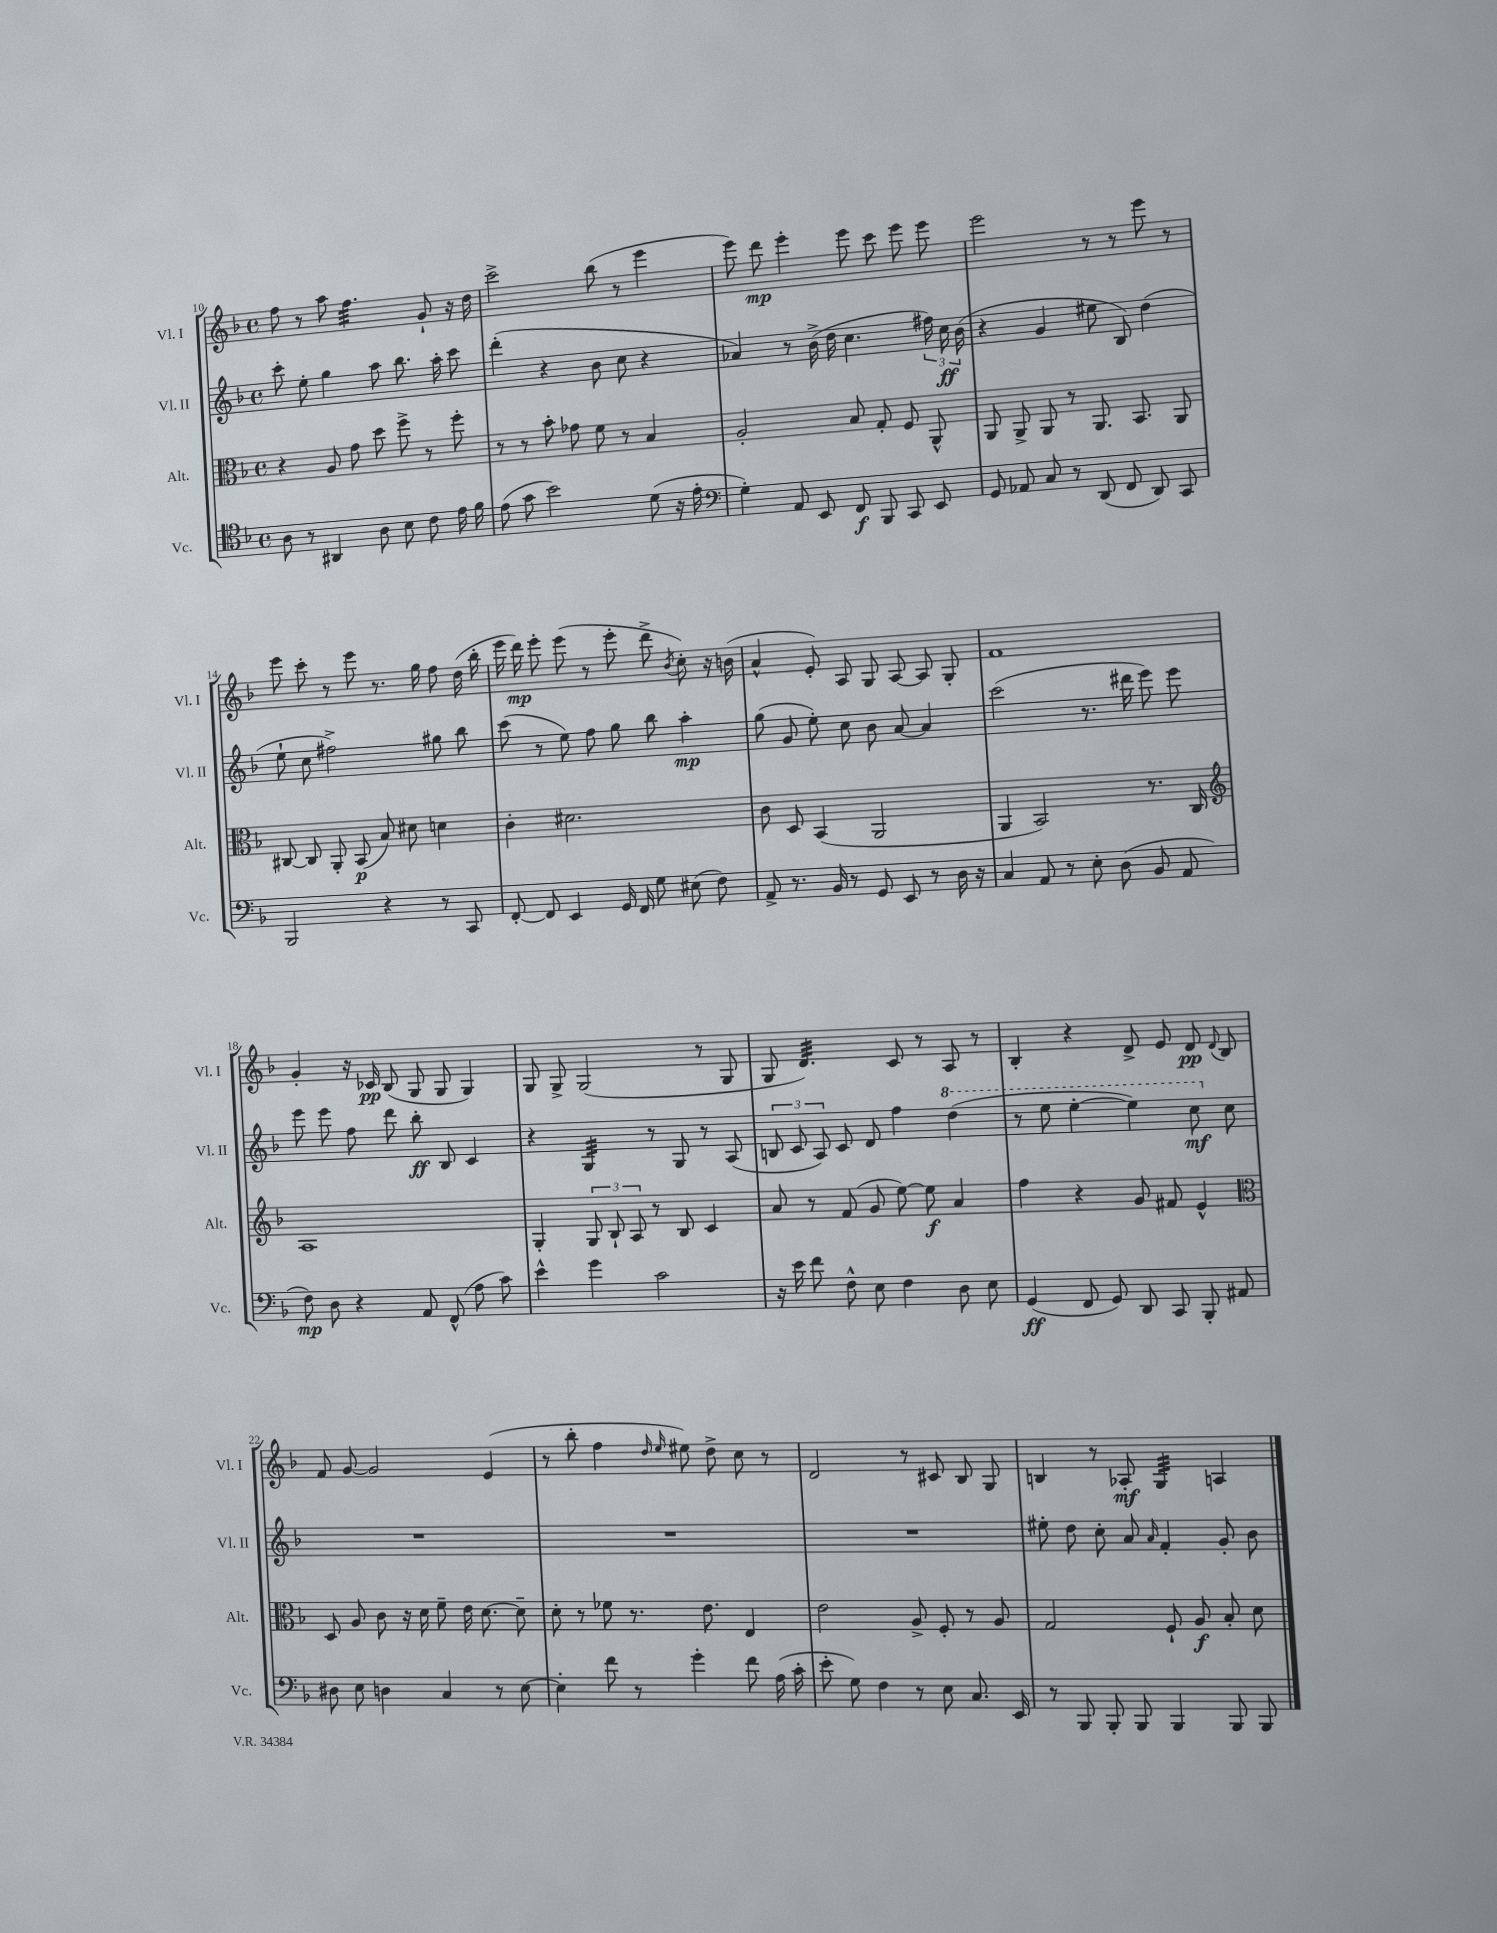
<<
\new StaffGroup <<
\new Staff = "s0" \with { instrumentName = "Vl. I" shortInstrumentName = "Vl. I" } {
    \clef treble \key f \major \defaultTimeSignature \time 4/4
    \autoBeamOff f''8 r8 a''8 f''4.:32 g'8-! r16 d''16 |
    c'''2-> bes''8( r8 e'''4 |
    e'''8) d'''8\mp e'''4-. e'''8 c'''8 e'''8 e'''8 |
    e'''2 r8 r8 e'''8 r8 |
    e'''8 c'''8-. r8 e'''8 r8. g''16 f''8 d''16( bes''16-. |
    e'''16 d'''16\mp) e'''8-. e'''8( r8 e'''8-. d'''8-> \acciaccatura { bes'8 } c''8-.) r16 b'16( |
    a'4-^ e'8-.) a8 g8 a8~ a8 g8-. |
    f'1 |
    g'4-. r16 ces'16\pp bes8( g8 g8 g4) |
    g8 g8-> g2( r8 g8 |
    g8 d'4.:32) c'8 r8 a8 r8 |
    bes4-. r4 d'8-> e'8 d'8\pp \appoggiatura { d'8 } bes8 |
    f'8 g'8~ g'2 e'4( |
    r8 bes''8-. f''4 \grace { d''16 e''16 } eis''8) d''8-> c''8 r8 |
    d'2 r8 cis'8 bes8 g8 |
    b4 r8 aes8-.\mf g4:32 a4 \bar "|." |
}
\new Staff = "s1" \with { instrumentName = "Vl. II" shortInstrumentName = "Vl. II" } {
    \clef treble \key f \major \defaultTimeSignature \time 4/4
    \autoBeamOff c'''8-. e''8-. g''4 a''8 bes''8. a''16-. c'''8 |
    d'''4-.( r4 bes'8 c''8 r4 |
    aes'4) r8 bes'16->( d''16 c''4. \tuplet 3/2 { fis''16) c''16\ff bes'16( } |
    r4 g'4 eis''8 bes8) d''4( |
    e''8-! c''8 fis''2->) gis''8 bes''8 |
    c'''8( r8 e''8) f''8 g''8 bes''8 a''4-.\mp |
    g''8( g'8 e''8-.) c''8 bes'8 a'8~ a'4 |
    c'''2( r8. dis'''16 e'''8) e'''8 |
    e'''8 e'''8 f''8 d'''8 bes''8-.\ff bes8 c'4 |
    r4 g4:32 r8 g8 r8 a8( |
    \tuplet 3/2 { b8 c'8 a8) } c'8 d'8 f''4 \ottava #1 d'''4( |
    r8 e'''8 e'''4~-. e'''4) c'''8\mf \ottava #0 c''8 |
    R1 |
    R1 |
    R1 |
    eis''8-. d''8 c''8-. a'8 \grace { a'16 } f'4-. g'8-. bes'8 \bar "|." |
}
\new Staff = "s2" \with { instrumentName = "Alt." shortInstrumentName = "Alt." } {
    \clef alto \key f \major \defaultTimeSignature \time 4/4
    \autoBeamOff r4 a8 g'8 d''8 f''8-> r8 f''8-. |
    r8 r8 bes'8-. ges'8 f'8 r8 bes4 |
    a2-. bes8 g8-. f8 a,8-^ |
    a,8 a,8-> a,8 r8 a,8. bes,8. a,8 |
    cis8~ cis8 a,8-. bes,8\p( bes8) dis'8 d'4 |
    c'4-. dis'2. |
    c'8 d8 bes,4( a,2 |
    a,4 bes,2) r8. c16 |
    \clef treble a1 |
    g4-. \tuplet 3/2 { g8 bes8-! a8 } r8 bes8 c'4 |
    a'8 r8 f'8( g'8 e''8~) e''8\f a'4 |
    f''4 r4 g'8 fis'8 e'4-^ |
    \clef alto d8 a8 c'8 r16 d'16 f'8-- e'16 d'8.~ d'8-- |
    d'8-. r8 fes'8 r8. e'8. e4 |
    e'2 a8-> f8-. r8 a8 |
    g2 f8-! a8\f bes8-. d'8 \bar "|." |
}
\new Staff = "s3" \with { instrumentName = "Vc." shortInstrumentName = "Vc." } {
    \clef tenor \key f \major \defaultTimeSignature \time 4/4
    \autoBeamOff a8 r8 ais,4 a8 bes8 c'8 e'16 f'16 |
    e'8( g'8 bes'2) d'8( r16 e'16-. |
    \clef bass g4-.) a,8 e,8 f,8\f bes,,8 c,8 e,8 |
    g,8 aes,8 c8 r8 d,8( f,8 d,8) c,8 |
    bes,,2 r4 r8 c,8 |
    f,8~-. f,8 e,4 g,16 f,16 g8 eis8( f8) |
    a,8-> r8. bes,16 r8 g,8 e,8 r8 d16 r16 |
    c4 a,8 r8 e8-. d8( bes,8 a,8 |
    f8\mp) d8 r4 a,8 f,8-^( a8 c'8) |
    e'4-^ g'4 c'2 |
    r16 e'16 f'8 f8-^ e8 f4 d8 e8 |
    g,4\ff( f,8 g,8) d,8 c,8 bes,,8-. ais,8 |
    dis8 e8 d4 c4 r8 e8~ |
    e4-. f'8 r8 g'4-. f'8 a16( c'16-. |
    e'8-. g8) f4 r8 e8 c8. e,16 |
    r8 bes,,8 bes,,8-. bes,,8 bes,,4 bes,,8 bes,,8 \bar "|." |
}
>>
>>
\layout { \context { \Score currentBarNumber = #10 } }
